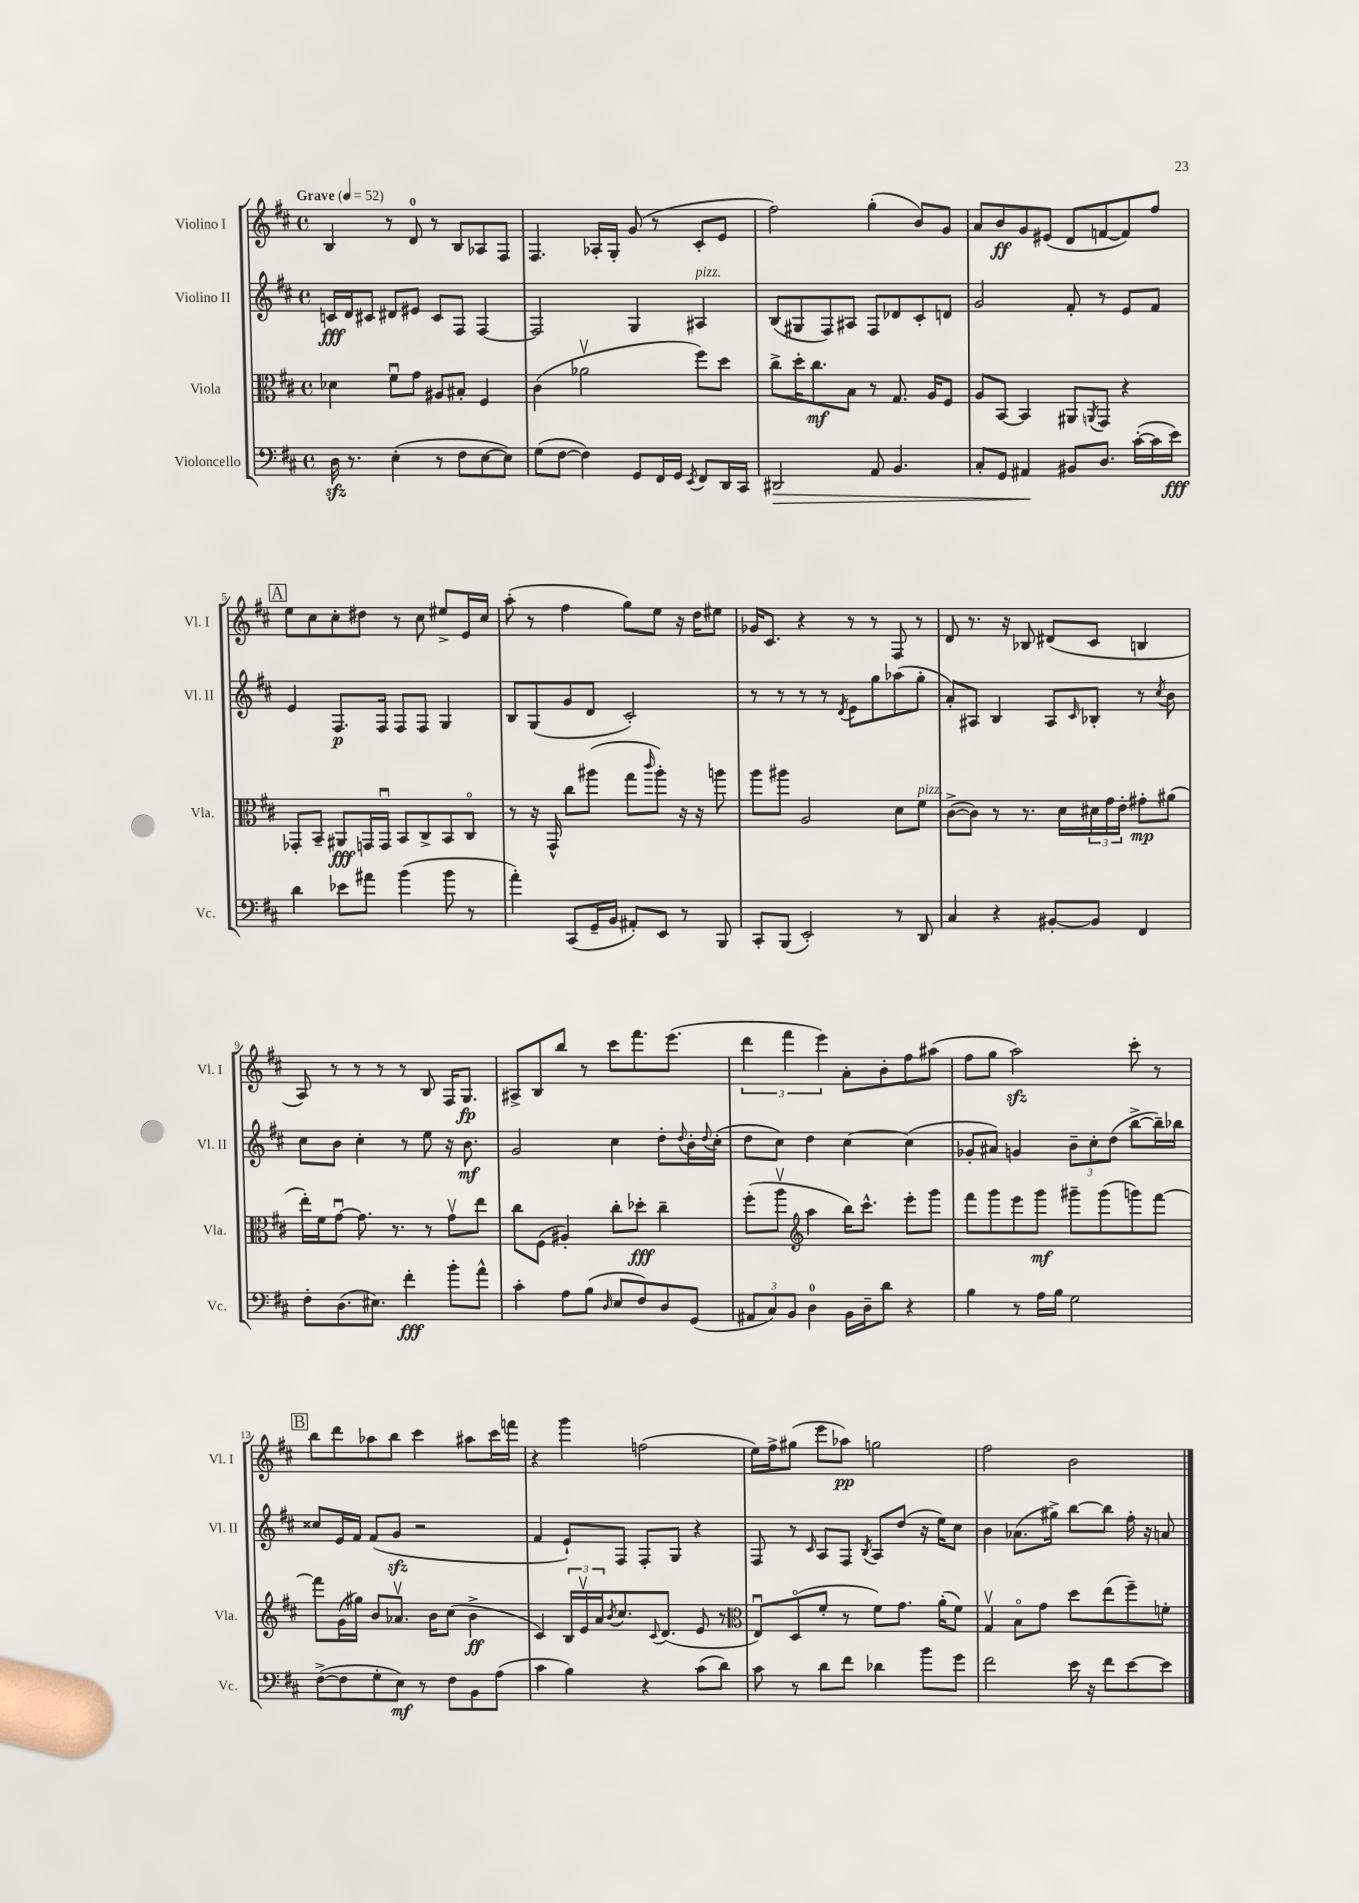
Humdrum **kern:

**kern	**dynam	**kern	**dynam	**kern	**dynam	**kern	**dynam
*part4	*part4	*part3	*part3	*part2	*part2	*part1	*part1
*staff4	*staff4	*staff3	*staff3	*staff2	*staff2	*staff1	*staff1
*I"Violoncello	*	*I"Viola	*	*I"Violino II	*	*I"Violino I	*
*I'Vc.	*	*I'Vla.	*	*I'Vl. II	*	*I'Vl. I	*
*clefF4	*	*clefC3	*	*clefG2	*	*clefG2	*
*k[f#c#]	*	*k[f#c#]	*	*k[f#c#]	*	*k[f#c#]	*
*M4/4	*	*M4/4	*	*M4/4	*	*M4/4	*
*met(c)	*	*met(c)	*	*met(c)	*	*met(c)	*
*MM52	*	*MM52	*	*MM52	*	*MM52	*
=1	=1	=1	=1	=1	=1	=1	=1
!	!	!	!	!	!	!LO:TX:a:B:t=Grave	!
16Dzz\	.	4d-X\	.	16cn/LL	fff	4B/	.
8.r	.	.	.	16d/J	.	.	.
.	.	.	.	8c#X/J	.	.	.
(4E'\	.	8f#u\L	.	8d#X/L	.	8r	.
.	.	8g\J	.	8e#X/J	.	8d/	.
8r	.	8A#X/L	.	8c#/L	.	8r	.
8F#\L	.	8B#X'/J	.	8F#/J	.	8B/L	.
[8E\	.	4F#/	.	[4F#/	.	8A-X/	.
8E\J])	.	.	.	.	.	8F#/J	.
=2	=2	=2	=2	=2	=2	=2	=2
(8G\L	.	(4c#\	.	2F#/]	.	4.F#/	.
[8F#\J	.	.	.	.	.	.	.
4F#\])	.	2a-Xv\	.	.	.	.	.
.	.	.	.	.	.	16A-X'/LL	.
.	.	.	.	.	.	16G'/JJ	.
8GG/L	.	.	.	4G/	.	(8g/	.
16FF#/L	.	.	.	.	.	8r	.
16GG/JJ	.	.	.	.	.	.	.
8qEE/	.	.	.	.	.	.	.
!	!	!	!	!LO:TX:a:i:t=pizz.	!	!	!
8FF#/L	.	8ff#\L)	.	4A#X/	.	8c#'/L	.
16DD/L	.	8dd\J	.	.	.	8e/J	.
16CC#/JJ	.	.	.	.	.	.	.
=3	=3	=3	=3	=3	=3	=3	=3
!	!LO:HP:b	!	!	!	!	!	!
2DD#X/	>	8cc#^\L	.	(8B/L	.	2ff#\)	.
.	.	16dd'\K	.	8G#X/	.	.	.
.	.	8.cc#\	mf	.	.	.	.
.	.	.	.	8F#/)	.	.	.
.	.	8B\J	.	8A#X/J	.	.	.
8AA/	.	8r	.	8F#/L	.	(4gg'\	.
4.BB/	.	8.G/	.	8d-X/	.	.	.
.	.	.	.	8c#'/	.	8b/L)	.
.	.	16A/KL	.	.	.	.	.
.	.	8F#/J	.	8dn/J	.	8g/J	.
=4	=4	=4	=4	=4	=4	=4	=4
8C#'/L	.	8A/L	.	2g/	.	8a/L	.
8GG/J	.	[8BB/J	.	.	.	8b/	ff
4AA#X/	.	4BB/]	.	.	.	8g/	.
.	.	.	.	.	.	(8e#X/J	.
8BB#X/L	]	8AA#X/L	.	8f#'/	.	8d/L	.
.	.	8qAAn/	.	.	.	.	.
8.D/J	.	8GG/J	.	8r	.	[8fn/	.
.	.	4r	.	8e/L	.	8f/])	.
([16c#'\LL	.	.	.	.	.	.	.
16c#\]	.	.	.	8f#/J	.	8ff#/J	.
16e\JJ)	fff	.	.	.	.	.	.
!!LO:LB:g=z
!!LO:REH:place=s1:t=A
=5	=5	=5	=5	=5	=5	=5	=5
4d\	.	8GG-X'/L	.	4e/	.	8ee\L	.
.	.	8BB~/J	.	.	.	8cc#\	.
8e-X\L	.	8AA#X/L	fff	8.F#/L	p	8cc#'\	.
8a#X\J	.	16GGn/L	.	.	.	8dd#X\J	.
.	.	16GGu/JJ	.	16F#/Jk	.	.	.
(4b\	.	8BB/L	.	8F#/L	.	8r	.
.	.	8C#^/	.	8F#/J	.	8cc#\	.
8b\	.	8BB/	.	4G/	.	8ee#X^/L	.
8r	.	8C#/J	.	.	.	16e/L	.
.	.	.	.	.	.	16cc#/JJ	.
=6	=6	=6	=6	=6	=6	=6	=6
4a'\)	.	8r	.	8B/L	.	(8aa'\	.
.	.	16r	.	(8G/	.	8r	.
.	.	16GG^^/	.	.	.	.	.
(8CC#/L	.	8cc#\L	.	8g/	.	4ff#\	.
16GG~/L	.	(8aa#X\J	.	8d/J	.	.	.
16BB/JJ	.	.	.	.	.	.	.
8AA#X'/L)	.	8gg\L	.	2c#'/)	.	8gg\L)	.
.	.	16qqccc#/	.	.	.	.	.
8EE/J	.	8aa#'\J)	.	.	.	8ee\J	.
8r	.	16r	.	.	.	16r	.
.	.	16r	.	.	.	16dd\KL	.
8BBB/	.	8aan\	.	.	.	8ee#X\J	.
=7	=7	=7	=7	=7	=7	=7	=7
8CC#'/L	.	8aa\L	.	8r	.	16g-X/KL	.
.	.	.	.	.	.	8.c#/J	.
(8BBB/J	.	8aa#X\J	.	8r	.	.	.
2EE'/)	.	2A/	.	8r	.	4r	.
.	.	.	.	8r	.	.	.
.	.	.	.	8qd/	.	.	.
.	.	.	.	8e\L	.	8r	.
.	.	.	.	8gg\	.	8r	.
8r	.	8d\L	.	(8aa-X\	.	8F#/	.
!	!	!LO:TX:a:i:t=pizz.	!	!	!	!	!
8DD/	.	8f#\J	.	8gg'\J	.	8r	.
=8	=8	=8	=8	=8	=8	=8	=8
4C#/	.	([8c#^\L	.	8a'/L)	.	8d/	.
.	.	8c#\J])	.	8A#X/J	.	8.r	.
4r	.	8r	.	4B/	.	.	.
.	.	.	.	.	.	16r	.
.	.	8.r	.	.	.	8B-X/	.
[8BB#X'/L	.	.	.	8A#/L	.	(8d#X/L	.
.	.	16d\LL	.	.	.	.	.
.	.	.	.	16qqc#/	.	.	.
8BB#/J]	.	24d#X\	.	8B-X'/J	.	8c#/J	.
.	.	24g\	.	.	.	.	.
.	.	24e'\JJ	.	.	.	.	.
4FF#/	.	8g#X'\L	mp	8r	.	4Bn/	.
.	.	.	.	8qcc#/	.	.	.
.	.	(8a#X\J	.	8b\	.	.	.
!!LO:LB:g=z
=9	=9	=9	=9	=9	=9	=9	=9
8F#'\L	.	16ee'\LL)	.	8cc#\L	.	8A/)	.
.	.	16f#\J	.	.	.	.	.
(8.D\	.	[8gu\J	.	8b\J	.	8r	.
.	.	8.g\]	.	4cc#'\	.	8r	.
8.E#X\J)	.	.	.	.	.	.	.
.	.	.	.	.	.	8r	.
.	.	8.r	.	.	.	.	.
4f#'\	fff	.	.	8r	.	8r	.
.	.	8r	.	8ee\	.	8B/	.
8b'\L	.	8gv\L	.	16r	.	16F#/KL	.
.	.	.	.	8.b\	mf	8.G/J	fp
8a^^\J	.	8ee\J	.	.	.	.	.
=10	=10	=10	=10	=10	=10	=10	=10
4c#'\	.	8cc#\L	.	2g/	.	8A#X^/L	.
.	.	(8F#\J	.	.	.	8B/	.
8A\L	.	4A#X'/)	.	.	.	8bb/J	.
(8B\J	.	.	.	.	.	8r	.
16qqD/	.	.	.	.	.	.	.
8E/L	.	8cc#'\L	.	4cc#\	.	8ccc#\L	.
8F#/)	.	8dd-X'\J	fff	.	.	8.fff#\	.
8D/	.	4cc#~\	.	8dd'\L	.	.	.
.	.	.	.	.	.	(8.eee\J	.
.	.	.	.	8qqdd/	.	.	.
(8GG/J	.	.	.	16b'\L	.	.	.
.	.	.	.	8qqdd/	.	.	.
.	.	.	.	(16cc#'\JJ	.	.	.
=11	=11	=11	=11	=11	=11	=11	=11
12AA#X/L	.	(8ff#'\L	.	8dd\L	.	6ddd\	.
12C#/)	.	.	.	.	.	.	.
.	.	8aav\J	.	8cc#\J)	.	.	.
12BB/J	.	.	.	.	.	6fff#\	.
*	*	*clefG2	*	*	*	*	*
4D\	.	4aa\	.	4dd\	.	.	.
.	.	.	.	.	.	6eee\)	.
16BB\LL	.	16bb\KL)	.	[4cc#\	.	8a'\L	.
16D~\J	.	8.ccc#^^\J	.	.	.	.	.
8d\J	.	.	.	.	.	8b'\	.
4r	.	8eee'\L	.	(4cc#\]	.	8ff#\	.
.	.	8ggg\J	.	.	.	(8aa#X\J	.
=12	=12	=12	=12	=12	=12	=12	=12
4B\	.	8fff#\L	.	8g-X'/L	.	8ff#\L	.
.	.	8ggg\	.	8a#X/J)	.	8gg\J	.
8r	.	8eee\	.	4gn/	.	2aazz\)	.
16A\LL	.	8ggg\J	mf	.	.	.	.
16B\JJ	.	.	.	.	.	.	.
2G\	.	8ggg#X~\L	.	12b~\L	.	.	.
.	.	.	.	12cc#'\	.	.	.
.	.	(8ggg#\	.	.	.	.	.
.	.	.	.	(12dd\J	.	.	.
.	.	8gggn\)	.	[8bb^\L	.	8ccc#'\	.
.	.	[8fff#\J	.	16bb~\L])	.	8r	.
.	.	.	.	16bb-X\JJ	.	.	.
!!LO:LB:g=z
!!LO:REH:place=s1:t=B
=13	=13	=13	=13	=13	=13	=13	=13
([8F#^\L	.	8fff#\L]	.	8cc##X/L	.	8bb\L	.
8F#\]	.	(16g\L	.	16e/L	.	8ddd\	.
.	.	16gg#X\JJ)	.	16f#/JJ	.	.	.
8G'\	.	8b/L	.	(8f#/L	.	8aa-X\	.
8E\J)	mf	8.a-Xv/J	.	8gzz/J	.	8bb\J	.
8r	.	.	.	2r	.	4ccc#\	.
.	.	16b\KL	.	.	.	.	.
8F#\L	.	(8cc#\J	.	.	.	.	.
8BB\	.	4b^\	ff	.	.	8aa#X\L	.
(8A\J	.	.	.	.	.	16ccc#\L	.
.	.	.	.	.	.	16fffn\JJ	.
=14	=14	=14	=14	=14	=14	=14	=14
4c#\	.	4c#/)	.	4f#/	.	4r	.
4B\)	.	24B/LL	.	8e`/L)	.	4ggg\	.
.	.	24ev/	.	.	.	.	.
.	.	24a/J	.	.	.	.	.
.	.	8qb/	.	.	.	.	.
.	.	8.cc#/	.	8F#/J	.	.	.
4r	.	.	.	8F#'/L	.	(2ffn\	.
.	.	8qqc#/	.	.	.	.	.
.	.	(8.d/J	.	.	.	.	.
.	.	.	.	8G/J	.	.	.
(8c#\L	.	8e/	.	4r	.	.	.
8d\J)	.	8r	.	.	.	.	.
=15	=15	=15	=15	=15	=15	=15	=15
*	*	*clefC3	*	*	*	*	*
8c#\	.	8Eu/L)	.	8F#/	.	16ee\LL)	.
.	.	.	.	.	.	16ff#^\J	.
8r	.	(8D/	.	8r	.	(8gg#X\J	.
.	.	.	.	16qqc#/	.	.	.
8d\L	.	8f#'/J	.	8A/L	.	8eee\L	.
8f#\J	.	8r	.	8F#/J	.	8aa-X\J)	pp
.	.	.	.	8qB/	.	.	.
4d-X\	.	8f#\L)	.	8A/L	.	2ggn\	.
.	.	8.g\J	.	(8dd/J	.	.	.
8b\L	.	.	.	16r	.	.	.
.	.	(16a'\KL	.	16ee\KL)	.	.	.
8g\J	.	8f#\J)	.	8cc#\J	.	.	.
=16	=16	=16	=16	=16	=16	=16	=16
2f#\	.	4Gv/	.	4b\	.	2ff#\	.
.	.	8B\L	.	(8.a-X\L	.	.	.
.	.	8g\J	.	.	.	.	.
.	.	.	.	16gg#X^\Jk)	.	.	.
16e\	.	8dd\L	.	[8bb\L	.	2b\	.
16r	.	.	.	.	.	.	.
8f#\L	.	(8ee\	.	8bb\J]	.	.	.
[8e\	.	8ff#~\)	.	16ff#'\	.	.	.
.	.	.	.	16r	.	.	.
8e\J]	.	8fn'\J	.	8an/	.	.	.
==	==	==	==	==	==	==	==
*-	*-	*-	*-	*-	*-	*-	*-
